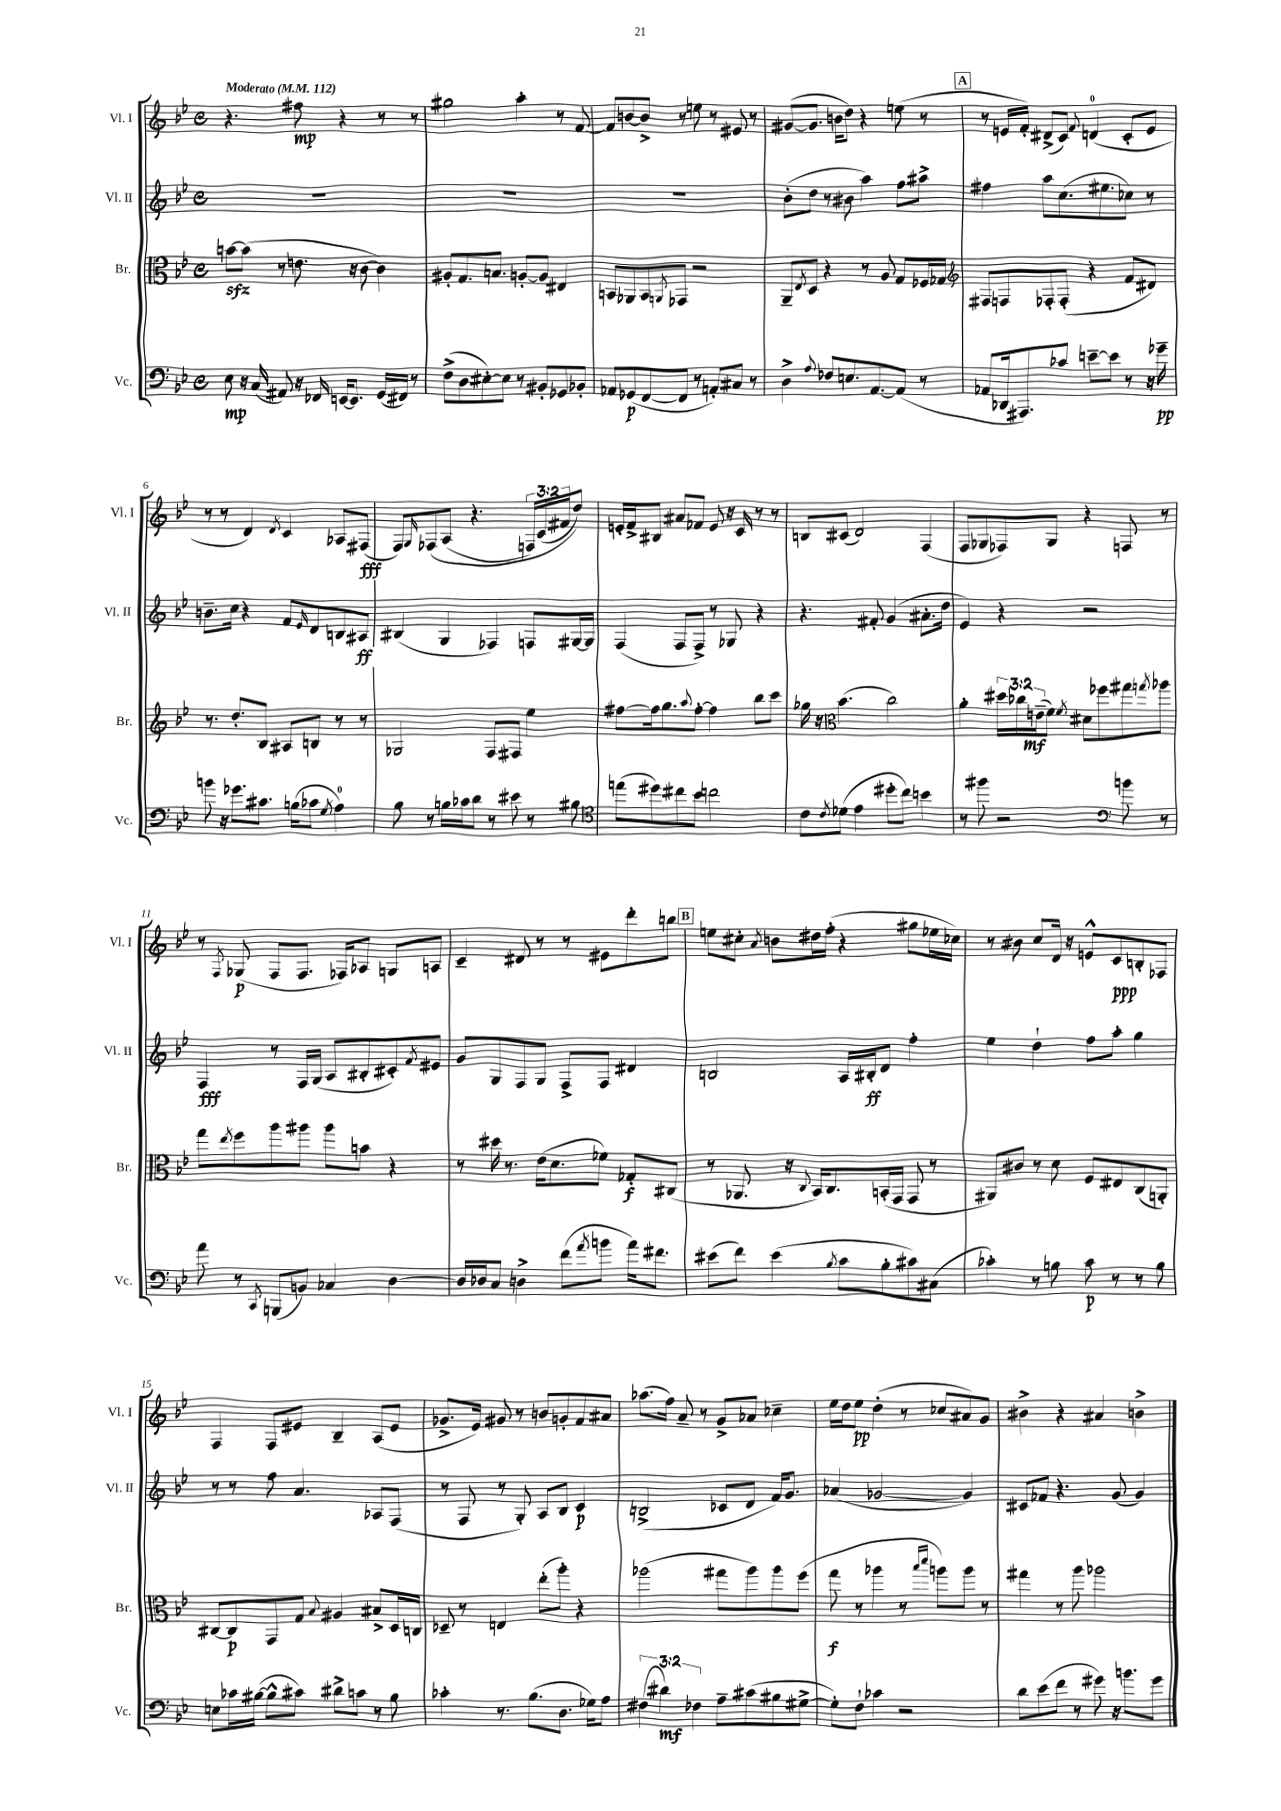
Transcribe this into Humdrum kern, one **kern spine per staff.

**kern	**kern	**kern	**kern
*staff4	*staff3	*staff2	*staff1
*clefF4	*clefC3	*clefG2	*clefG2
*k[b-e-]	*k[b-e-]	*k[b-e-]	*k[b-e-]
*M4/4	*M4/4	*M4/4	*M4/4
*met(c)	*met(c)	*met(c)	*met(c)
*MM112	*MM112	*MM112	*MM112
8E-\	[8b\L	1r	4.r
16r	(8b\]J	.	.
(16C/	.	.	.
8AA#/)	8r	.	.
16r	8.e\	.	8ff#\
16FF-/	.	.	.
[16EE/LK	.	.	4r
8.EE/]J	16r	.	.
.	[8c\	.	.
(16GG/LL	4c\])	.	8r
16FF#/JJ)	.	.	.
8r	.	.	8r
=	=	=	=
(8F^\L	8A#'/L	1r	2gg#\
8D\	8.G/	.	.
[8E#'\)	.	.	.
.	8.B/J	.	.
8E#\]J	.	.	.
8r	[8A'/L	.	4aa'\
8BB#'/L	8A/]J	.	.
8GG-/	4E#/	.	8r
8BB-'/J	.	.	[8f/
=	=	=	=
8AA-/L	8BB/L	1r	8f/]L
(8GG-/	8AA-/	.	[8b/
[8FF/	8BB/	.	8b^/]J
.	8qAA/	.	.
8FF/]J	8GG-/J	.	8r
8r	2r	.	8ee\
8AA'/L)	.	.	8r
8C#/J	.	.	8e#/
8r	.	.	8r
=	=	=	=
4D^\	8AA~/L	(8b-'\L	([8g#/L
.	8qE-/	.	.
.	8D/J	8dd\J	8.g#/]J
8qqA/	.	.	.
8F-/L	4r	8r	.
.	.	.	16b\LK
8.E/	.	8b#\	8dd\J)
.	8r	4aa\)	4r
[8.AA/	.	.	.
.	8A/	.	.
(8AA/]J	8G/L	8ff\L	(8ee\
8r	16F-/L	8aa#^\J	8r
.	16G-/JJ	.	.
=	=	=	=
*	*clefG2	*	*
8AA-/L	8F#/L	4ff#\	8r
16DD-/k	8F/	.	16e/LL
8.AAA#/)	.	.	16f'/JJ)
.	8F-'/	8aa\L	(8d#^/L
8c-/J	(8F-'/J	(8.cc\	8c/J)
.	.	.	8qqf/
[8e~\L	4r	.	(4d/
.	.	8.ee#\	.
8e\]J	.	.	.
8r	8f/L	8cc-\J)	8c'/L
16r	8d#/J)	8r	8e/J
16g-~\	.	.	.
=	=	=	=
8b\	8.r	8.b~\L	8r
16r	.	.	8r
8.g-\L	8.dd'/L	16cc\Jk	.
.	.	4r	4d/)
8.c#\J	8B-/J	.	.
.	.	.	8qd/
.	8A#/L	8f/L	4c/
(16B\LK	.	.	.
.	.	16qqe-/	.
8c-\J	8B/J	8d/	.
8qG/	.	.	.
4A\)	8r	8B/	8A-/L
.	8r	8A#/J	(8F#/J
=	=	=	=
8B-\	2G-/	(4B#/	8F/L)
.	.	.	16qqG/
8r	.	.	&(8F-/
16B\LL	.	4G/	(8A/J
16c-\J	.	.	.
8d\J	.	.	4.r
8r	8F/L	4F-/)	.
8e#\	8F#/J	.	.
8r	4ee-\	8F/L	24F/LL)
.	.	.	(24c/
.	.	.	24f#/J
8B#\	.	[16G#/L	8dd/J)&)
.	.	16G#/]JJ	.
=	=	=	=
*clefC4	*	*	*
(8ee\L	[8ff#\L	(4F/	16e'/LL
.	.	.	16f^/J
8dd#\)	16ff#\]k	.	8B#/J
.	8.gg\	.	.
8cc#\	.	8F/L	8a#/L
.	8qqaa/	.	.
8b-\J	[8ff#'\J	8F^/J)	8f-/J
2cc\	4ff#\]	8r	8e/
.	.	8G-/	16r
.	.	.	16c/
.	8bb-\L	4r	8r
.	8ccc\J	.	8r
=	=	=	=
8c\L	16gg-\	4.r	8B/L
.	16r	.	.
*	*clefC3	*	*
8qc/	.	.	.
(8d-\J	(4.b-\	.	(8c#/J
4e-\	.	.	2d/)
.	.	8f#'/	.
8dd#'\L	2cc\)	(4g/	.
8cc\J)	.	.	.
4b\	.	8.a#'\L	(4F/
.	.	16dd\Jk	.
=	=	=	=
8r	4a'\	4e-/)	8F/L
8ff#\	.	.	8G-/
2r	24dd#\LL	4r	8F-/)
.	24cc-\	.	.
.	(24e~\J	.	.
.	8f\J)	.	8G-/J
.	8qf/	.	.
.	8d#\L	2r	4r
.	8ff-\	.	.
*clefF4	*	*	*
8b\	8gg#\	.	8F/
.	8qgg/	.	.
8r	8aa-\J	.	8r
=	=	=	=
8a\	8gg\L	4F/	8r
.	8qee-/	.	8qF/
8r	8ff\	.	(8G-/
8qCC/	.	.	.
(8BBB/L	8aa\	8r	8F/L
8BB/J)	8aa#\J	16F/LL	8.F/J
.	.	(16G/JJ	.
4C-/	8aa#\L	8A/L	.
.	.	.	16F-/LK)
.	8b\J	8B#'/	8A-/J
[4D\	4r	8c#'/)	8G/L
.	.	8qf/	.
.	.	8e#/J	8A/J
=	=	=	=
16D/]LL	8r	8g/L	4c~/
16D-/J	.	.	.
8C/J	16dd#\	8G/	.
.	8.r	.	.
4D^\	.	8F/	8d#/
.	(16e-\LK	8G/J	8r
.	8.d\	.	.
(8f\L	.	8F^/L	8r
8qa/	.	.	.
8b\J	8f-\J)	8F/J	8e#\L
16a\LK)	8G-'/L	4d#/	8ddd'\
8.f#\J	.	.	.
.	(8C#/J	.	8bb\J
=	=	=	=
(8e#\L	8r	2B/	8ee\L
8f\J)	8.AA-/	.	8cc#'\J
.	.	.	8qa/
(4e#\	.	.	8b\L
.	16r	.	.
.	8qqC/	.	.
.	16BB-/LK)	.	16dd#\L
.	8.C/	.	(16ff'\JJ
8qB-/	.	.	.
8c\L	.	16A/LL	4r
.	.	16B#'/J	.
8B-'\	(16BB'/L	8d/J	.
.	16GG/JJ	.	.
8c#\)	8GG/	4ff'\	8gg#\L
(8C#\J	8r	.	16ee-\L
.	.	.	16cc-\JJ)
=	=	=	=
4c-'\)	8AA#/L)	4ee-\	8r
.	8c#/J	.	8b#\
8r	8r	4dd`\	8cc/L
8B\	8d\	.	16d/Jk
.	.	.	16r
8c-\	8F/L	8ff\L	8e^^/L
8r	8E#/	8aa'\J	8c/
8r	(8C/	4gg\	8B'/
8B\	8AA'/J)	.	8F-/J
=	=	=	=
8E\L	[8C#/L	8r	4F/
16c-\L	8C#/]	8r	.
([16B#\JJ	.	.	.
8B#^^\]L	8GG/	8ff\	8F/L
8c#\J)	8G/J	4.a/	8e#/J
.	8qqB-/	.	.
8d#^\L	4A#/	.	4B-~/
8c\J	.	.	.
8r	8B#^/L	8A-/L	(8A/L
8B#\	16D/L	(8F/J	8e#/J
.	16C/JJ	.	.
=	=	=	=
4c-'\	8D-~/	8r	8.g-^/L
.	8r	8F/	.
.	.	.	16e-/Jk)
8.r	4E/	8r	8g#/
.	.	8G'/)	8r
(8.B-\L	.	.	.
.	(8ee-'\L	8A/L	8b/L
8.D\J	8aa'\J)	8B-/J	8g'/
.	4r	4c/	8f/
16G-\LK)	.	.	.
8A\J	.	.	8a#/J
=	=	=	=
(6F#\	(2aa-\	(2B^/	(8.aa-\L
6d#\)	.	.	.
.	.	.	16ff\Jk)
.	.	.	8a~/
6F-\	.	.	.
.	.	.	8r
8A~\L	8gg#\L	8c-/L	8g^/L
(8c#\	8aa-\)	8d/J	8a-/J
8B#\	8aa-\	16f/LK)	4cc-~\
.	.	8.g/J	.
[8G#^\J	(8ff\J	.	.
=	=	=	=
8G#'\]L)	8gg\	(4a-/	16ee-\LL
.	.	.	16dd\J
8F`\J	8r	.	8ee-\J
4c-\	4aa-\	[2g-/	(4dd'\
2r	8r	.	8r
.	16qqbb-/LL	.	.
.	16qqddd/JJ	.	.
.	8aa\L)	.	8cc-/L
.	8aa\J	4g-/])	8a#/)
.	8r	.	8g/J
=	=	=	=
8d\L	4gg#\	8c#/L	4b#^\
(8e-\	.	8f-/J	.
8f\J	8r	4.r	4r
8r	8aa\	.	.
8g#\)	2aa-\	.	4a#/
16r	.	(8g/	.
8.b\L	.	.	.
.	.	4g/)	4b^\
8g#\J	.	.	.
==	==	==	==
*-	*-	*-	*-
